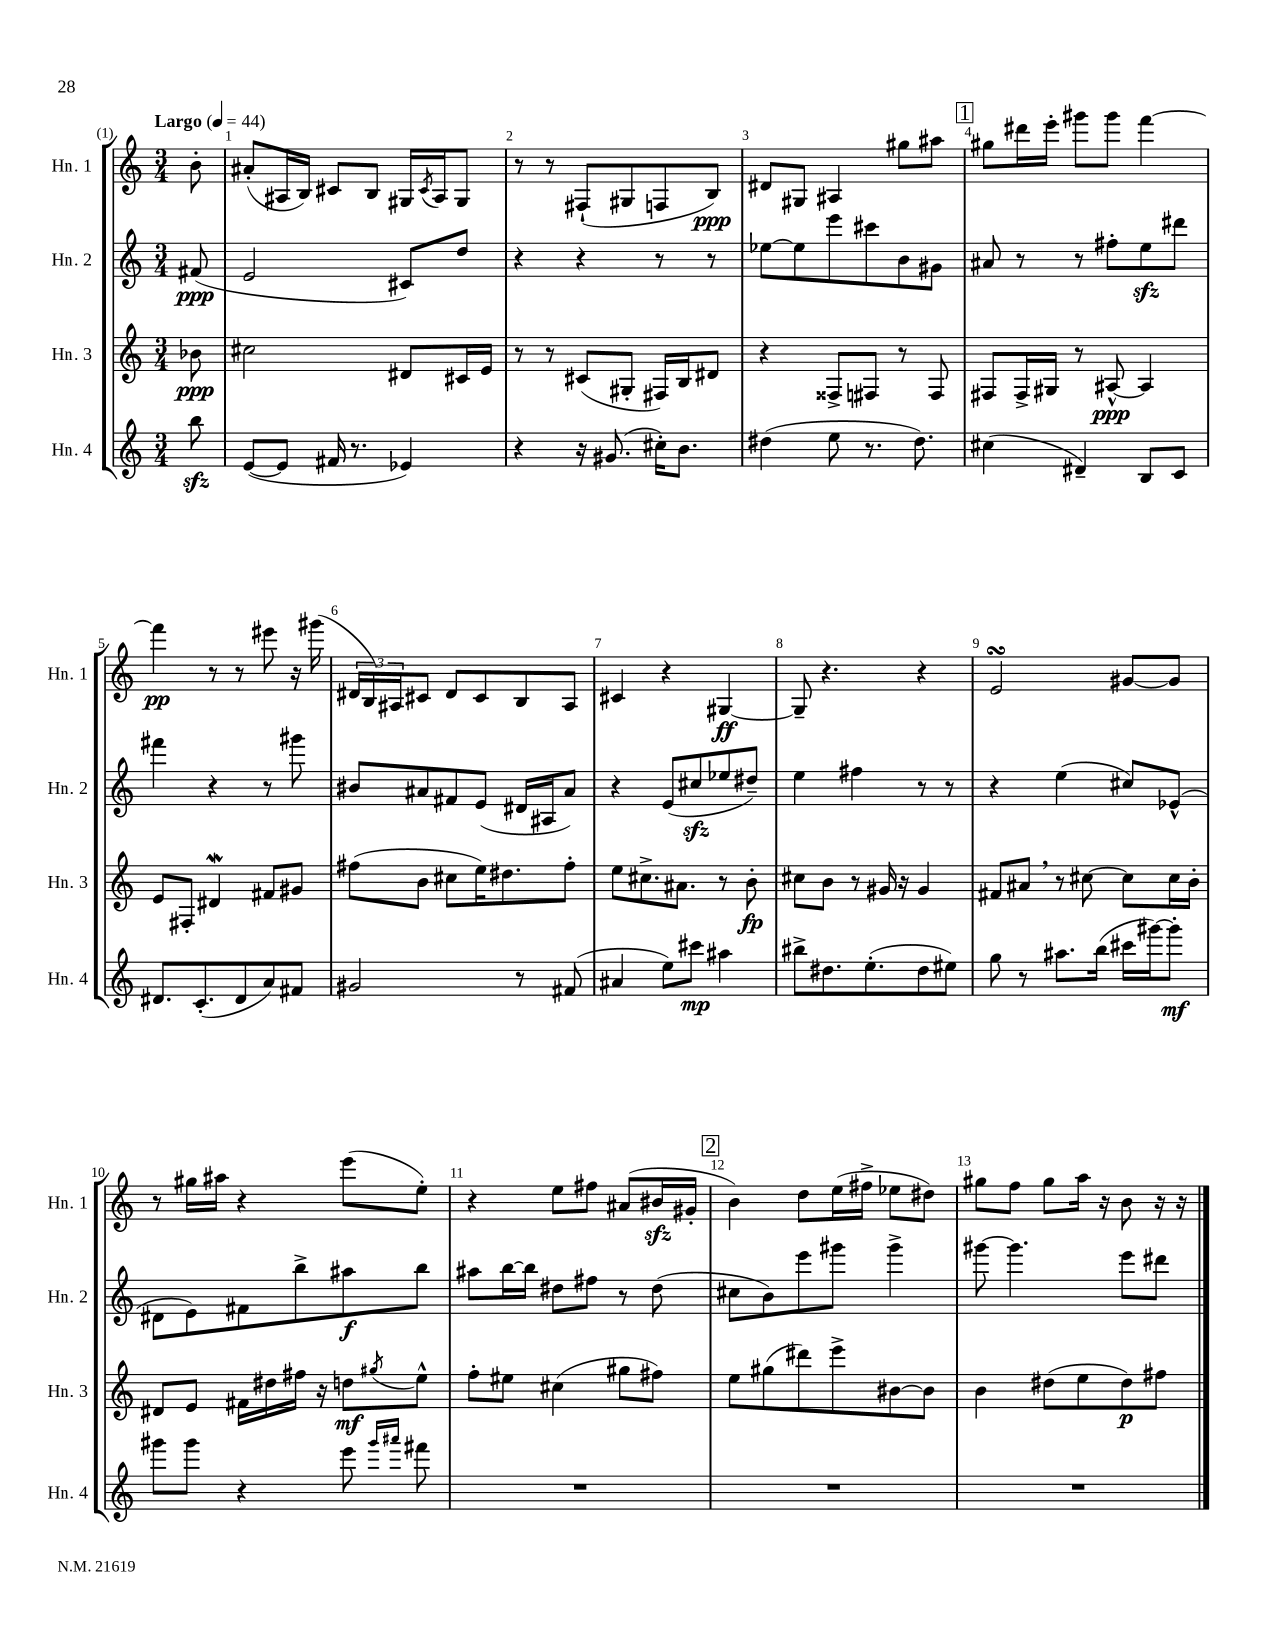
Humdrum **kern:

**kern	**kern	**kern	**kern
*staff4	*staff3	*staff2	*staff1
*clefG2	*clefG2	*clefG2	*clefG2
*k[]	*k[]	*k[]	*k[]
*M3/4	*M3/4	*M3/4	*M3/4
*MM44	*MM44	*MM44	*MM44
8bb	8b-	(8f#	8b'
=	=	=	=
([8e	2cc#	2e	(8a#'
8e]	.	.	16A#
.	.	.	16B)
16f#	.	.	8c#
8.r	.	.	.
.	.	.	8B
4e-)	8d#	8c#)	16G#
.	.	.	8qc#
.	.	.	16A#
.	16c#	8dd	8G#
.	16e	.	.
=	=	=	=
4r	8r	4r	8r
.	8r	.	8r
16r	(8c#	4r	(8F#`
(8.g#	.	.	.
.	8G#'	.	8G#
16cc#')	16F#)	8r	8F
8.b	16B	.	.
.	8d#	8r	8B)
=	=	=	=
(4dd#	4r	[8ee-	8d#
.	.	8ee-]	8G#
8ee	8F##^	8eee	4A#
8.r	8F#	8ccc#	.
.	8r	8b	8gg#
8.dd#)	.	.	.
.	8F#	8g#	8aa#
=	=	=	=
(4cc#	8F#	8a#	8gg#
.	16F#^	8r	16ddd#
.	16G#	.	16eee'
4d#~)	8r	8r	8ggg#
.	[8A#^^	8ff#'	8ggg#
8B	4A#]	8ee	[4fff
8c	.	8ddd#	.
=	=	=	=
8.d#	8e	4fff#	4fff]
.	8F#'	.	.
(8.c'	.	.	.
.	4d#	4r	8r
8d#	.	.	8r
8a)	8f#	8r	8eee#
8f#	8g#	8ggg#	16r
.	.	.	(16ggg#
=	=	=	=
2g#	(8ff#	8b#	24d#
.	.	.	24B)
.	.	.	24A#
.	8b	8a#	8c#
.	8cc#	8f#	8d#
.	16ee)	(8e	8c#
.	8.dd#	.	.
8r	.	16d#	8B
.	.	16A#	.
(8f#	8ff#'	8a#)	8A#
=	=	=	=
4a#	8ee	4r	4c#
.	8.cc#^	.	.
8ee)	.	(8e	4r
.	8.a#	.	.
8ccc#	.	8cc#	.
4aa#	8r	8ee-	[4G#
.	8b'	8dd#~)	.
=	=	=	=
8bb#^	8cc#	4ee	8G#~]
8.dd#	8b	.	4.r
.	8r	4ff#	.
(8.ee'	.	.	.
.	16g#	.	.
.	16r	.	.
8dd#	4g#	8r	4r
8ee#)	.	8r	.
=	=	=	=
8gg	8f#	4r	2e
8r	8a#	.	.
8.aa#	8r	(4ee	.
.	[8cc#	.	.
(16bb	.	.	.
16ccc#	8cc#]	8cc#)	[8g#
[16ggg#)	.	.	.
8ggg#']	16cc#	(8e-^^	8g#]
.	16b'	.	.
=	=	=	=
8ggg#	8d#	8d#	8r
8ggg#	8e	8e)	16gg#
.	.	.	16aa#
4r	16f#	8f#	4r
.	16dd#	.	.
.	16ff#	8bb^	.
.	16r	.	.
8eee	8dd	8aa#	(8eee
16qqggg#	.	.	.
16qqaaa#	8qgg#	.	.
8fff#	8ee^^	8bb	8ee')
=	=	=	=
2.r	8ff'	8aa#	4r
.	8ee#	[16bb	.
.	.	16bb]	.
.	(4cc#	8dd#	8ee
.	.	8ff#	8ff#
.	8gg#	8r	(8a#
.	8ff#)	(8dd#	16b#
.	.	.	16g#'
=	=	=	=
2.r	8ee	8cc#	4b)
.	(8gg#	8b)	.
.	8ddd#)	8eee	8dd
.	8eee^	8ggg#	(16ee
.	.	.	16ff#^
.	[8b#	4ggg#^	8ee-
.	8b#]	.	8dd#)
=	=	=	=
2.r	4b	[8ggg#	8gg#
.	.	4.ggg#]	8ff
.	(8dd#	.	8gg#
.	8ee	.	16aa
.	.	.	16r
.	8dd#)	8eee	8b
.	8ff#	8ddd#	16r
.	.	.	16r
==	==	==	==
*-	*-	*-	*-
